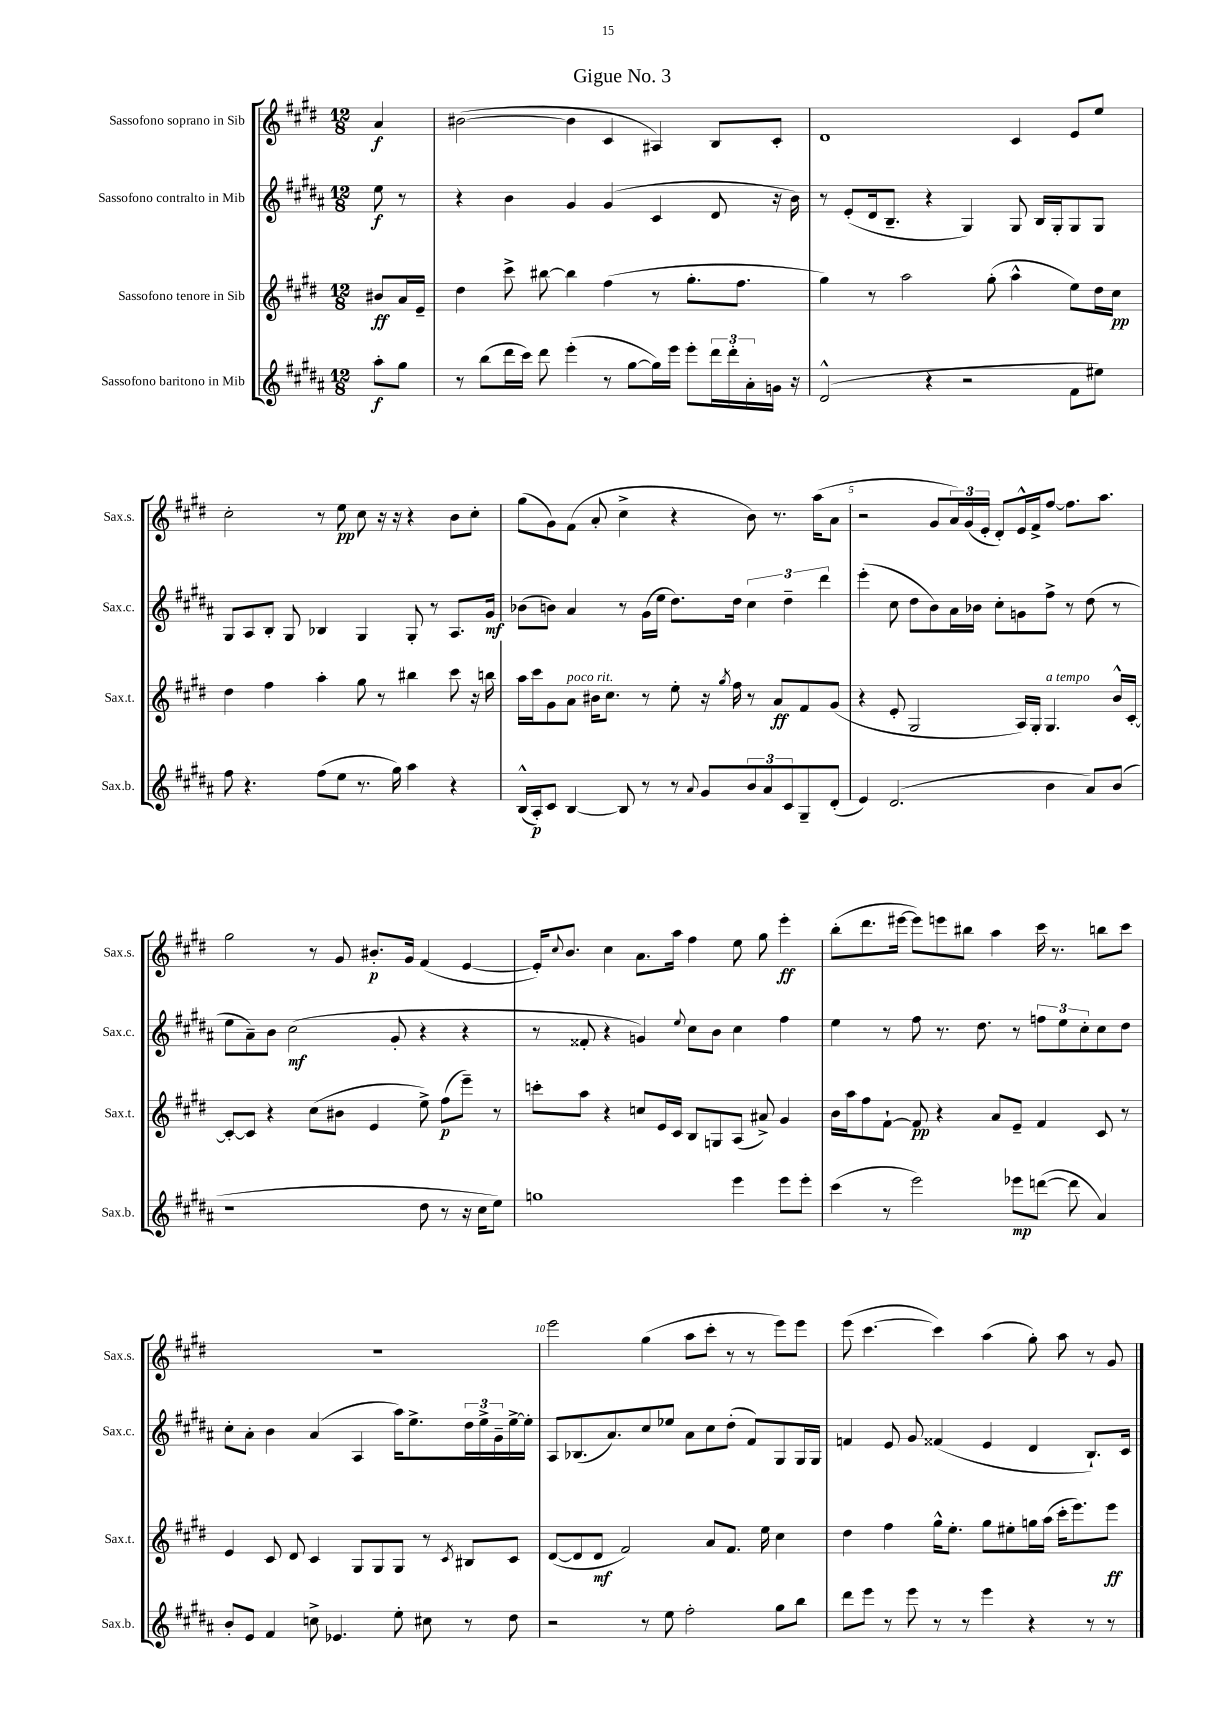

**kern	**kern	**kern	**kern
*staff4	*staff3	*staff2	*staff1
*clefG2	*clefG2	*clefG2	*clefG2
*k[f#c#g#d#a#]	*k[f#c#g#d#]	*k[f#c#g#d#a#]	*k[f#c#g#d#]
*M12/8	*M12/8	*M12/8	*M12/8
8aa#'	8b#	8ee	4a
8gg#	16a	8r	.
.	16e~	.	.
=	=	=	=
8r	4dd#	4r	([2b#
(8bb	.	.	.
16ddd#	8ccc#^	4b	.
16ccc#)	.	.	.
8ddd#	[8bb#	.	.
(4eee'	4bb#]	4g#	4b#]
8r	(4ff#	(4g#	4c#
[8gg#	.	.	.
16gg#])	8r	4c#	4A#)
16eee	.	.	.
8eee'	8.gg#'	.	.
24ddd#	.	8d#	8B
24ddd#'	.	.	.
.	8.ff#	.	.
24a#'	.	.	.
16g	.	16r	8c#'
16r	.	16b)	.
=	=	=	=
(2d#^^	4gg#)	8r	1d#
.	.	(8e'	.
.	8r	16d#	.
.	.	8.B~	.
.	2aa	.	.
4r	.	4r	.
2r	.	4G#)	.
.	(8gg#'	.	.
.	4aa^^	8G#	4c#
.	.	16B	.
.	.	16G#'	.
8f#	8ee)	8G#	8e
8ee#)	16dd#	8G#	8ee
.	16cc#	.	.
=	=	=	=
8ff#	4dd#	8G#	2cc#'
4.r	.	8A#	.
.	4ff#	8B'	.
.	.	8G#	.
(8ff#	4aa'	4B-	8r
8ee	.	.	8ee
8.r	8gg#	4G#	8cc#
.	8r	.	16r
16gg#)	.	.	16r
4aa#	4bb#	8G#'	4r
.	.	8r	.
4r	8ccc#	8.A#	8b
.	16r	.	8cc#'
.	16bb	16g#	.
=	=	=	=
(16B^^	16aa	(8b-	(8gg#
16A#')	16ccc#	.	.
8c#	8g#	8b)	8g#)
[4B	8a	4a#	(8f#
.	16b#	.	8a'
.	8.cc#	.	.
8B]	.	8r	4cc#^
8r	8r	(16g#	.
.	.	16ee	.
8r	8ee'	8.dd#)	4r
8qqa#	.	.	.
8g#	16r	.	.
.	8qgg#	.	.
.	16ff#	16dd#	.
12b	8r	6cc#	8b)
12a#	.	.	.
.	8a	.	8.r
12c#	.	6dd#~	.
8G#~	8f#	.	.
.	.	.	(16aa
.	.	6ddd#	.
(8d#'	(8g#	.	8a
=	=	=	=
4e)	4r	(4eee'	2r
(2.d#	8e'	8cc#	.
.	2G#	8dd#	.
.	.	8b)	8g#
.	.	16a#	24a)
.	.	.	(24g#
.	.	16b-	.
.	.	.	24e'
.	.	8cc#'	8d#')
.	16A)	8g	16e^^
.	16G#'	.	16f#^
4b	4.G#	8ff#^	[8ff#
.	.	8r	8.ff#]
8a#)	.	(8dd#	.
.	.	.	8.aa
(8b	16b^^	8r	.
.	[16c#'	.	.
=	=	=	=
1r	8c#'_	8ee	2gg#
.	8c#]	8a#~)	.
.	4r	8b	.
.	.	(2cc#	.
.	(8cc#	.	8r
.	8b#	.	8g#
.	4e	.	8.b#'
.	.	8g#'	.
.	.	.	16g#
8dd#	8ee^)	4r	(4f#
8r	(8ff#	.	.
16r	8eee~)	4r	[4e
16cc#	.	.	.
8ee)	8r	.	.
=	=	=	=
1gg	8ccc'	8r	16e'])
.	.	.	8qqcc#
.	.	.	8.b
.	8aa	8f##'	.
.	4r	4r	4cc#
.	8cc	4g)	8.a
.	16e	.	.
.	16c#	.	16aa
.	.	8qqee	.
.	8B	8cc#	4ff#
.	8G	8b	.
4eee	(8A	4cc#	8ee
.	8a#^)	.	8gg#
8eee	4g#	4ff#	4eee'
8eee'	.	.	.
=	=	=	=
(4ccc#	16b	4ee	(8bb'
.	16aa	.	.
.	8ff#	.	8.ddd#
8r	[8f#`	8r	.
.	.	.	[16eee#
2eee)	8f#]	8ff#	8eee#])
.	4r	8.r	8eee
.	.	.	8bb#
.	.	8.dd#	.
.	8a	.	4aa
8eee-	8e~	8r	.
([8ddd	4f#	12ff	16ccc#
.	.	.	8.r
.	.	12ee	.
8ddd]	.	.	.
.	.	12cc#'	.
4a#)	8c#	8cc#	8bb
.	8r	8dd#	8ccc#
=	=	=	=
8b'	4e	8cc#'	1.r
8e	.	8a#'	.
4f#	8c#	4b	.
.	8d#	.	.
8cc^	4c#	(4a#	.
4.e-	.	.	.
.	8G#	4A#	.
.	8G#	.	.
8ee'	8G#	16aa#)	.
.	.	8.ee^	.
8cc#	8r	.	.
.	8qc#	.	.
8r	8B#	24dd#	.
.	.	24ee^	.
.	.	24g#~	.
8dd#	8c#	[16ee^	.
.	.	16ee']	.
=	=	=	=
2r	([8d#	8A#	2eee
.	8d#]	(8.B-	.
.	8d#	.	.
.	.	8.a#)	.
.	2f#)	.	.
8r	.	8cc#	(4gg#
8ee	.	8ee-	.
2ff#'	.	8a#	8aa
.	8a	8cc#	8ccc#'
.	8.f#	(8dd#'	8r
.	.	8f#)	8r
.	16ee	.	.
8gg#	4cc#	8G#	8eee)
8bb	.	16G#	8eee
.	.	16G#	.
=	=	=	=
8ddd#	4dd#	4f	(8eee
8eee	.	.	[4.ccc#
8r	4ff#	8e	.
8eee	.	8g#	.
8r	16gg#^^	(4f##	4ccc#])
.	8.ee'	.	.
8r	.	.	.
4eee	8gg#	4e	(4aa
.	8ee#'	.	.
4r	16gg	4d#	8gg#')
.	(16aa	.	.
.	16ccc#'	.	8aa
.	8.eee)	.	.
8r	.	8.B`)	8r
8r	8eee	.	8g#
.	.	16c#	.
==	==	==	==
*-	*-	*-	*-
